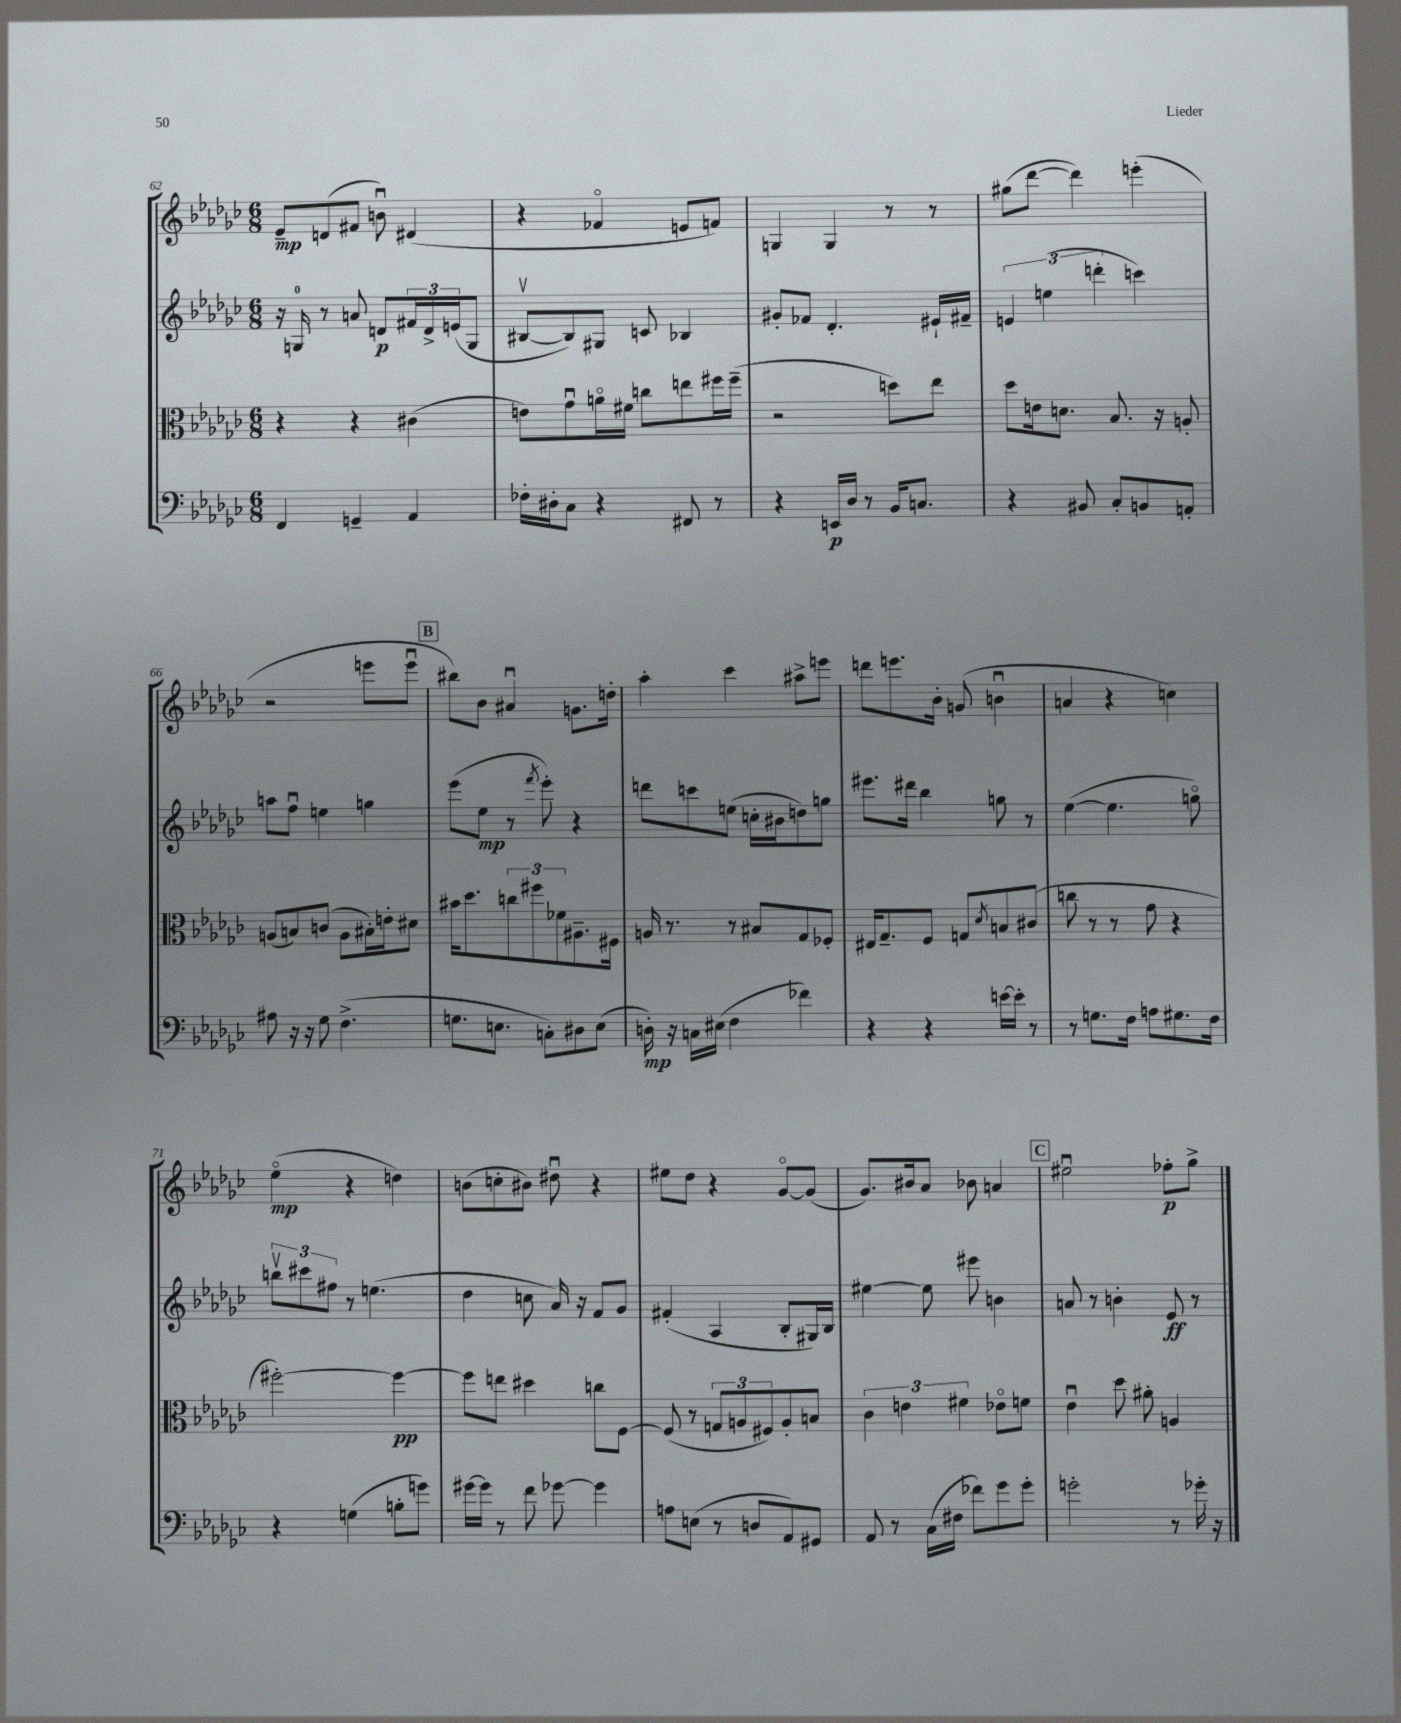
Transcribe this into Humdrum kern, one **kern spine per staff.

**kern	**kern	**kern	**kern
*staff4	*staff3	*staff2	*staff1
*clefF4	*clefC3	*clefG2	*clefG2
*k[b-e-a-d-g-c-]	*k[b-e-a-d-g-c-]	*k[b-e-a-d-g-c-]	*k[b-e-a-d-g-c-]
*M6/8	*M6/8	*M6/8	*M6/8
4FF	4r	16r	8e-~
.	.	16G	.
.	.	8r	(8d
4GG~	4r	8a	8f#
.	.	8d	8bu)
4AA-	(4c#	24f#	(4d#
.	.	24d^	.
.	.	(24e	.
.	.	8G	.
=	=	=	=
16F-'	8e)	[8B#v	4r
16D#'	.	.	.
8C-	8g-u	8B#])	.
4r	16ao	8G#	4f-o
.	16f#	.	.
.	8cc	8c	.
8FF#	8ee	4B-	8e
8r	16ff#	.	8f)
.	(16ff#~	.	.
=	=	=	=
4r	2r	8g#'	4G
.	.	8f-	.
16EE	.	4.d-'	4G
16D-	.	.	.
8r	.	.	.
16BB-	8dd)	.	8r
8.C	.	.	.
.	8ee-	16e#`	8r
.	.	16f#~	.
=	=	=	=
4r	8dd-	6e	(8gg#
.	16e	.	[8ddd-
.	.	(6ee	.
.	8.d	.	.
8BB#	.	.	4ddd-])
.	.	6ddd'	.
8C-'	8.B-	.	.
8BB	.	4ccc)	(4eee'
.	16r	.	.
8AA'	8A'	.	.
=	=	=	=
8A#	(8A	8aa	2r
16r	8B)	8ffu	.
16r	.	.	.
8G-	(8c	4ee	.
(4.F^	8A	.	.
.	16B#')	4gg	8eee
.	16e'	.	.
.	8d#	.	8eeeu
=	=	=	=
8.G	16b#	(8eee-	8bb#)
.	8.dd-	.	.
.	.	8ee-	8b-
8.E	.	.	.
.	12cc	8r	4a#u
.	12ff#	.	.
.	.	8qfff	.
8C')	.	8eee-')	.
.	12f-	.	.
8D#	8.A#~	4r	8.g
(8E	.	.	.
.	16F#	.	16dd'
=	=	=	=
16D')	16A	8ddd	4aa-'
16r	8.r	.	.
16C	.	8ccc	.
(16E#	.	.	.
4F	8r	(8ee	4ccc-
.	8B#	16cc'	.
.	.	16b#	.
4f-)	8G-	8dd)	8aa#^
.	8F-'	8gg	8eee
=	=	=	=
4r	16E#	8.eee#	8ddd
.	8.G-~	.	.
.	.	.	8.eee
.	.	16ddd#	.
4r	8F	4bb-	.
.	.	.	16b-'
.	8G	.	(8g
.	8qd-	.	.
[16e	8B	8gg	4bu
16e']	.	.	.
8r	(8c#	8r	.
=	=	=	=
8r	8cc	([4ee-	4a
8.G	8r	.	.
.	8r	4.ee-]	4r
16F	.	.	.
8A	8g-	.	.
8.G#	4r	.	4cc)
.	.	8ggo)	.
16F	.	.	.
=	=	=	=
4r	[2ff#')	12bbv	(4ee-o
.	.	12ccc#	.
.	.	12ff#	.
(4G	.	8r	4r
.	.	(4.ee	.
8B'	4ff#_	.	4dd)
8g)	.	.	.
=	=	=	=
[16g#	8ff#]	4dd-	(8b
16g#]	.	.	.
8r	8ee	.	8cc'
8f	4dd#	8cc	8b#)
[8g-	.	16a-)	8dd#u
.	.	16r	.
4g-]	8cc	8f	4r
.	[8F	8g-	.
=	=	=	=
8A	(8F]	(4f#'	8ee#
(8E	8r	.	8dd-
8r	12G	4A-	4r
.	12A	.	.
8D	.	.	.
.	12F#)	.	.
8AA-)	8A'	8B-'	[8g-o
8GG#	8B	16G#)	(8g-]
.	.	16B-	.
=	=	=	=
8AA-	6c-	[4ee#	8.g-)
8r	.	.	.
.	6e	.	.
.	.	.	16b#
(16C-	.	8ee#]	8a-
16F#	.	.	.
.	6f#	.	.
8f-)	.	8eee#	8b-
8g-	8e-o	4b	4a
8g-'	8f	.	.
=	=	=	=
2g'	4e-u	8a	2ee#u
.	.	8r	.
.	8dd-	4b'	.
.	8a#'	.	.
8r	4A	8e-	8ff-'
16g-'	.	8r	8gg-^
16r	.	.	.
==	==	==	==
*-	*-	*-	*-
